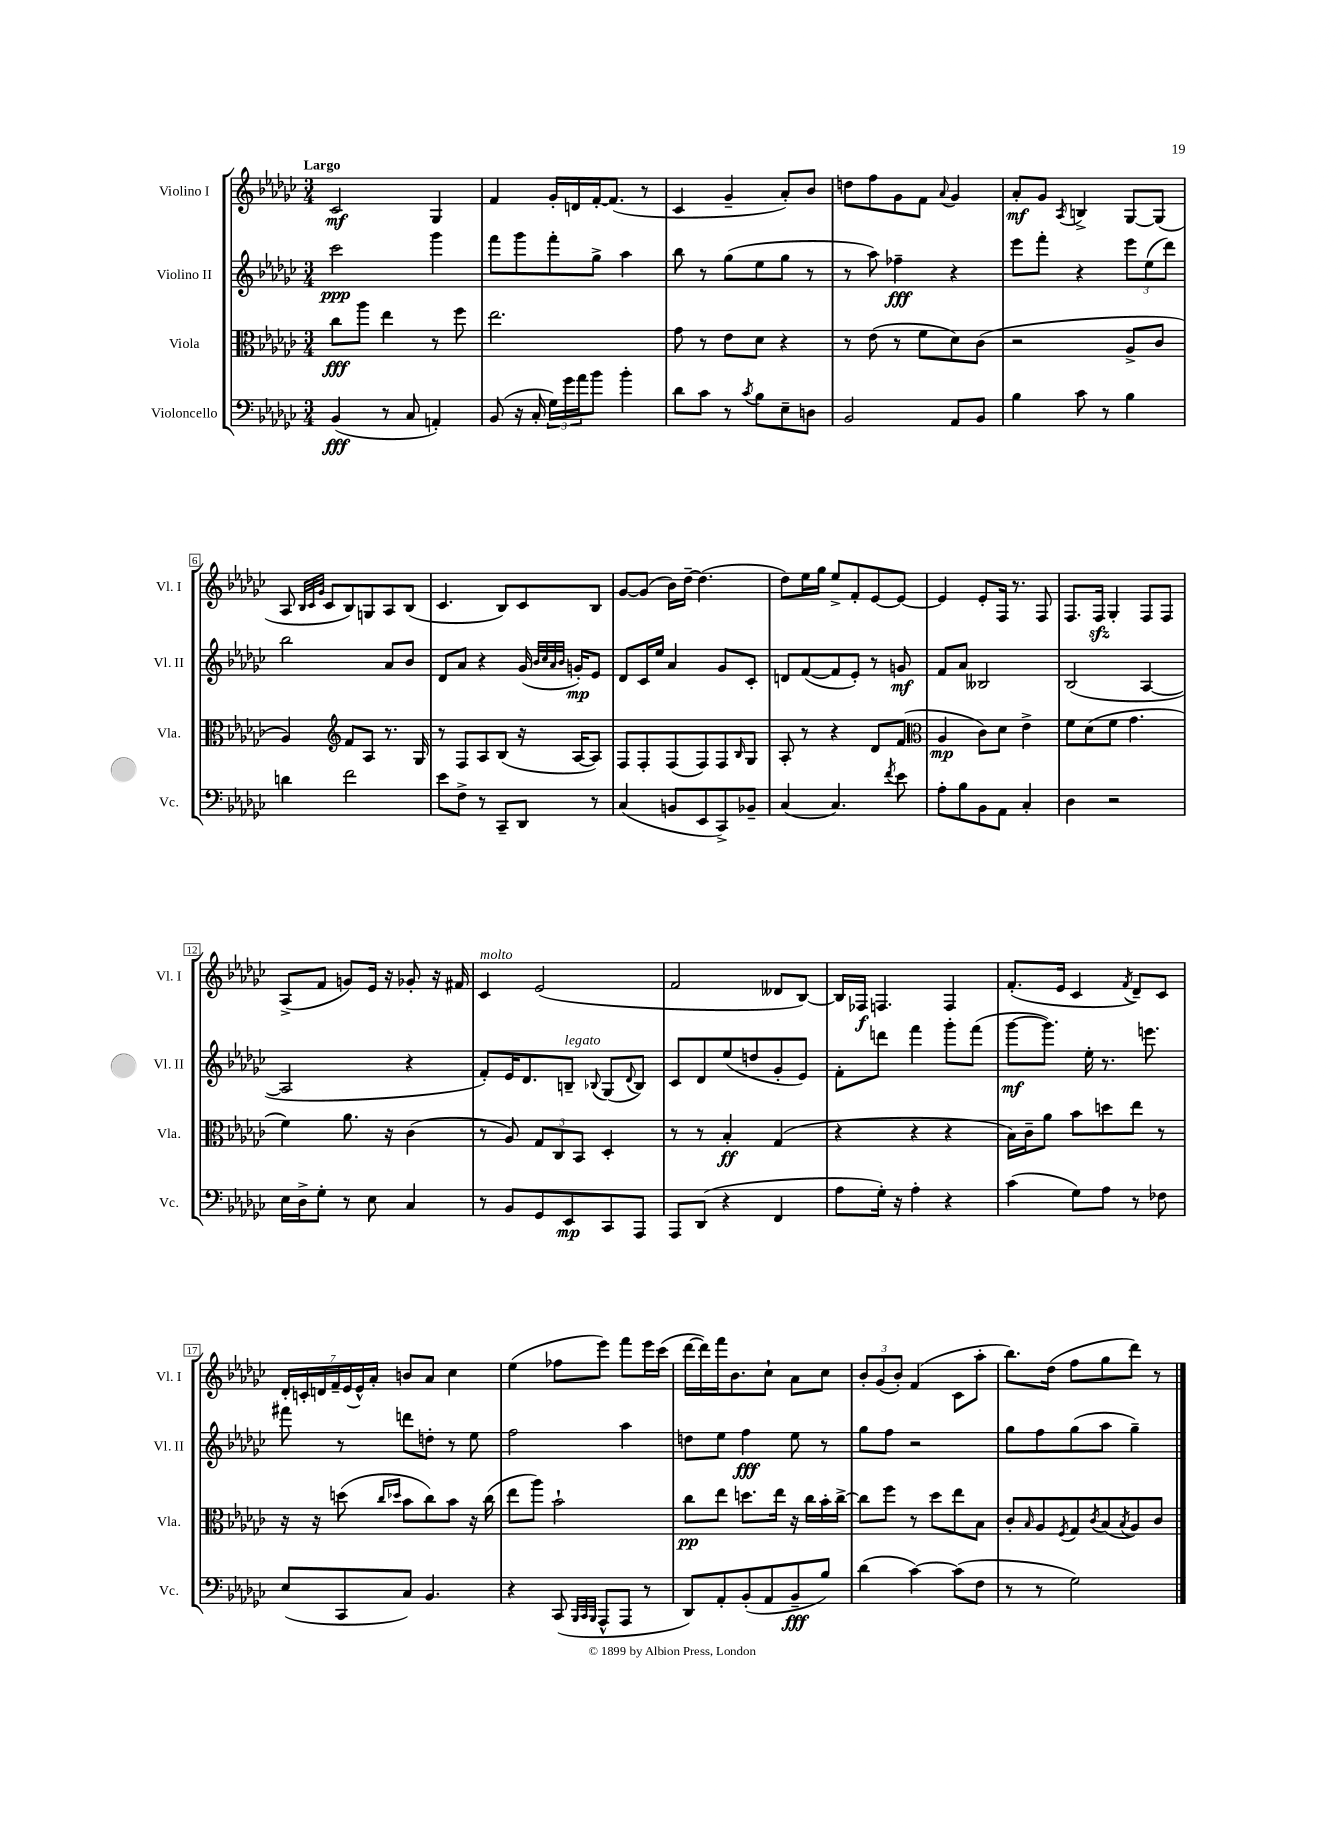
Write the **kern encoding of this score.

**kern	**kern	**kern	**kern
*staff4	*staff3	*staff2	*staff1
*clefF4	*clefC3	*clefG2	*clefG2
*k[b-e-a-d-g-c-]	*k[b-e-a-d-g-c-]	*k[b-e-a-d-g-c-]	*k[b-e-a-d-g-c-]
*M3/4	*M3/4	*M3/4	*M3/4
(4BB-	8cc-	2ccc-	2c-
.	8aa-	.	.
8r	4ee-	.	.
8C-	.	.	.
4AA')	8r	4ggg-	4G-
.	8ff	.	.
=	=	=	=
(8BB-	2.ee-	8fff	4f
16r	.	8ggg-	.
16C-'	.	.	.
24G-)	.	8fff'	16g-'
24g-	.	.	.
.	.	.	16d
24a-	.	.	.
8b-	.	8gg-^	[16f'
.	.	.	(8.f]
4b-'	.	4aa-	.
.	.	.	8r
=	=	=	=
8d-	8g-	8bb-	4c-
8c-	8r	8r	.
8r	8e-	(8gg-	4g-~
8qc-	.	.	.
8B-	8d-	8ee-	.
8E-~	4r	8gg-	8a-')
8D	.	8r	8b-
=	=	=	=
2BB-	8r	8r	8dd
.	(8e-	8aa-)	8ff
.	8r	4ff-~	8g-
.	8f	.	8f
.	.	.	8qqa-
8AA-	8d-)	4r	4g-
8BB-	(8c-	.	.
=	=	=	=
4B-	2r	8eee-	8a-'
.	.	8fff'	8g-
.	.	.	8qA-
8c-	.	4r	4B^
8r	.	.	.
4B-	8A-^	12eee-	[8G-
.	.	(12ee-	.
.	8c-	.	(8G-]
.	.	12ddd-)	.
=	=	=	=
4d	4A-)	2bb-	8A-
.	.	.	32qqB-
.	.	.	32qqc-
.	.	.	32qqg-
.	.	.	8c-
*	*clefG2	*	*
2f	8f	.	8B-)
.	8A-	.	8G
.	8.r	8a-	8A-
.	.	8b-	(8B-
.	16G-	.	.
=	=	=	=
8e-	8r	8d-	4.c-
8F^	8F	8a-	.
8r	8A-	4r	.
8CC-~	(8B-	.	8B-)
8DD-	16r	(16g-	8c-
.	.	32qqb-	.
.	.	32qqcc-	.
.	.	32qqa-	.
.	.	32qqb-	.
.	[16A-	16g')	.
8r	8A-])	8e-	8B-
=	=	=	=
(4C-	8F	8d-	[8g-
.	8F'	16c-	(8g-]
.	.	16ee-	.
8BB	(8F	4a-	16b-)
.	.	.	[16dd-~
8EE-	8F)	.	(4.dd-]
8CC-^)	8F	8g-	.
.	16qqB-	.	.
8BB-~	8G-	8c-'	.
=	=	=	=
(4C-	8A-'	8d	8dd-)
.	8r	([8f	16ee-
.	.	.	16gg-
4.C-)	4r	8f]	8ee-^
.	.	8e-')	8f'
.	8d-	8r	[8e-
8qf	.	.	.
8e-	(8f	8g	8e-_
=	=	=	=
*	*clefC3	*	*
8A-'	4A-	8f	4e-]
8B-	.	8a-	.
8BB-	8c-)	2B--	8e-'
8AA-	8d-	.	16F
.	.	.	8.r
4C-'	4e-^	.	.
.	.	.	8F
=	=	=	=
4D-	8f	(2B-	8.F
.	(8d-	.	.
.	.	.	16F
2r	8f	.	4G-'
.	4.g-	.	.
.	.	[4A-	8F
.	.	.	8F
=	=	=	=
16E-	4f)	2A-]	(8A-^
16D-^	.	.	.
8G-'	.	.	8f
8r	8.a-	.	8g)
8E-	.	.	16e-
.	16r	.	16r
4C-	(4c-	4r	8g-'
.	.	.	16r
.	.	.	16f#
=	=	=	=
8r	8r	8f')	4c-
8BB-	8A-)	16e-	.
.	.	8.d-	.
8GG-	12G-	.	(2e-
.	12C-	.	.
8EE-	.	8B~	.
.	12BB-	.	.
.	.	8qqB-	.
8CC-	4D-'	(8G-	.
.	.	8qqd-	.
8AAA-	.	8B-)	.
=	=	=	=
8AAA-	8r	8c-	2f
(8DD-	8r	8d-	.
4r	4B-'	(8ee-	.
.	.	8dd	.
4FF	(4G-	8g-'	8d--
.	.	8e-)	[8B-)
=	=	=	=
8A-	4r	8f'	16B-]
.	.	.	16F-
16G-')	.	8ddd	4.F
16r	.	.	.
4A-'	4r	4fff	.
4r	4r	8ggg-'	4F
.	.	(8fff	.
=	=	=	=
(4c-	16B-)	[8ggg-	(8.f'
.	16c-~	.	.
.	8a-	8.ggg-])	.
.	.	.	16e-
8G-)	8b-	.	4c-
.	.	16ee-'	.
8A-	8dd	8.r	.
.	.	.	8qf
8r	8ee-	.	8d-~)
.	.	8.eee	.
8F-	8r	.	8c-
=	=	=	=
(8E-	16r	8fff#	28d-'
.	.	.	28c'
.	16r	.	.
.	.	.	28d
.	.	.	28f~
8CC-	(8dd	8r	.
.	.	.	(28e-
.	.	.	28e-^^)
.	.	.	28a-'
.	16qqcc-	.	.
.	16qqdd-	.	.
8C-)	8b-	8ddd	8b
4.BB-	8cc-)	8dd'	8a-
.	8b-	8r	4cc-
.	16r	8ee-	.
.	(16cc-	.	.
=	=	=	=
4r	8ee-	2ff	(4ee-
.	8aa-)	.	.
(8CC-	2b-`	.	8ff-
32qqBBB-	.	.	.
32qqCC-	.	.	.
32qqBBB-	.	.	.
8AAA-^^	.	.	8eee-)
8AAA-	.	4aa-	8fff
8r	.	.	16eee-
.	.	.	(16ccc-
=	=	=	=
8DD-)	8cc-	8dd	[16ddd-
.	.	.	16ddd-])
8AA-'	8ee-	8ee-	16fff
.	.	.	8.b-
(8BB-'	8.dd	4ff	.
8AA-	.	.	8cc-`
.	16ee-	.	.
8BB-~	16r	8ee-	8a-
.	16cc-	.	.
8B-)	16b-'	8r	8cc-
.	[16cc-^	.	.
=	=	=	=
(4d-	8cc-]	8gg-	12b-'
.	.	.	(12g-
.	8ff	8ff	.
.	.	.	12b-')
[4c-)	8r	2r	(4f
.	8dd-	.	.
(8c-]	8ee-	.	8c-
8F	8B-	.	8aa-'
=	=	=	=
8r	8c-'	8gg-	8.bb-)
.	16qqB-	.	.
8r	8A-	8ff	.
.	.	.	(16dd-
.	8qF	.	.
2G-)	8G-	(8gg-	8ff
.	8qc-	.	.
.	(8B-	8aa-	8gg-
.	8qB-	.	.
.	8A-)	4gg-~)	8ddd-)
.	8c-	.	8r
==	==	==	==
*-	*-	*-	*-
